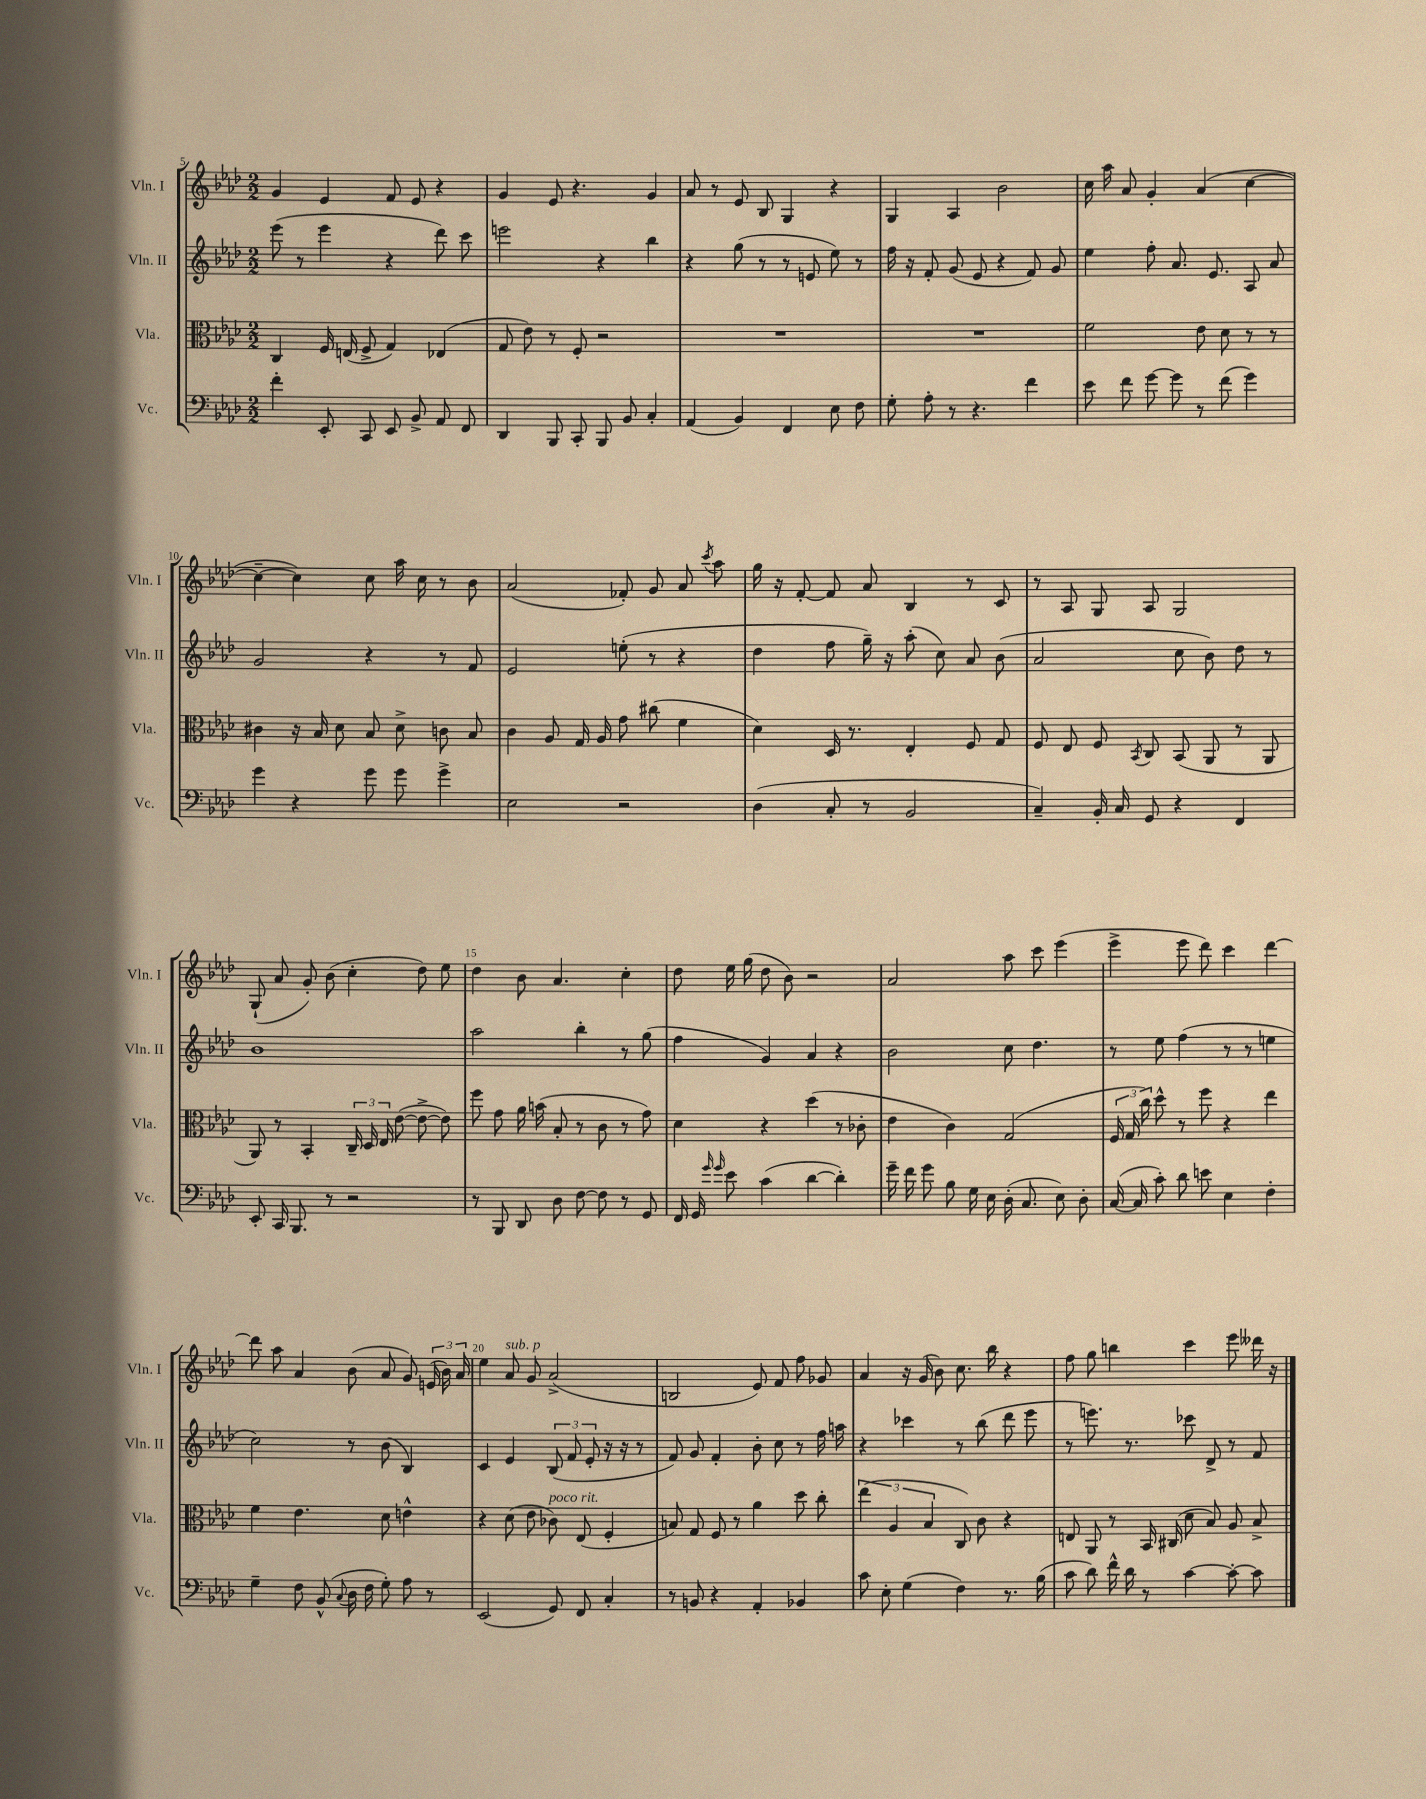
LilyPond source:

<<
\new StaffGroup <<
\new Staff = "s0" \with { instrumentName = "Vln. I" shortInstrumentName = "Vln. I" } {
    \clef treble \key aes \major \numericTimeSignature \time 2/2
    \autoBeamOff g'4 ees'4 f'8 ees'8 r4 |
    g'4 ees'8 r4. g'4 |
    aes'8 r8 ees'8 bes8 g4 r4 |
    g4 aes4 bes'2 |
    c''16 aes''16 aes'8 g'4-. aes'4( c''4~ |
    c''4~-- c''4) c''8 aes''16 c''16 r8 bes'8 |
    aes'2( fes'8-.) g'8 aes'8 \acciaccatura { c'''8 } aes''8 |
    g''16 r16 f'8~-. f'8 aes'8 bes4 r8 c'8 |
    r8 aes8 g8 aes8 g2 |
    g8-!( aes'8 g'8-.) bes'8( c''4-. des''8) ees''8 |
    des''4 bes'8 aes'4. c''4-. |
    des''8 ees''16 g''16( des''8 bes'8) r2 |
    aes'2 aes''8 c'''8 ees'''4( |
    ees'''4-> ees'''8 des'''8) c'''4 des'''4~ |
    des'''8 aes''8 aes'4 bes'8( aes'8 g'8) \tuplet 3/2 { e'16( bes'16) aes'16 } |
    ees''4 aes'8^\markup { \italic "sub. p" } g'8 aes'2->( |
    b2 ees'8) f'8 f''8 ges'8 |
    aes'4 r16 g'16( bes'8) c''8. bes''16 r4 |
    f''8 g''8 b''4 c'''4 ees'''8 deses'''16 r16 \bar "|." |
}
\new Staff = "s1" \with { instrumentName = "Vln. II" shortInstrumentName = "Vln. II" } {
    \clef treble \key aes \major \numericTimeSignature \time 2/2
    \autoBeamOff ees'''8( r8 ees'''4 r4 des'''8) c'''8 |
    e'''2 r4 bes''4 |
    r4 g''8( r8 r8 e'8 ees''8) r8 |
    f''16 r16 f'8-. g'8( ees'8 r4 f'8) g'8 |
    ees''4 f''8-. aes'8. ees'8. aes8 aes'8 |
    g'2 r4 r8 f'8 |
    ees'2 e''8-.( r8 r4 |
    des''4 f''8 g''16--) r16 aes''8-.( c''8) aes'8 bes'8( |
    aes'2 c''8 bes'8) des''8 r8 |
    bes'1 |
    aes''2 bes''4-. r8 g''8( |
    f''4 g'4) aes'4 r4 |
    bes'2 c''8 des''4. |
    r8 ees''8 f''4( r8 r8 e''4 |
    c''2) r8 bes'8( bes4) |
    c'4 ees'4 \tuplet 3/2 { bes8( f'8 ees'8-. } r16 r16 r8 |
    f'8) g'8 f'4-. bes'8-. c''8 r8 f''16 a''16 |
    r4 ces'''4 r8 bes''8( des'''8 ees'''8 |
    r8 e'''8.) r8. ces'''8 des'8-> r8 f'8 \bar "|." |
}
\new Staff = "s2" \with { instrumentName = "Vla." shortInstrumentName = "Vla." } {
    \clef alto \key aes \major \numericTimeSignature \time 2/2
    \autoBeamOff c4 f16 e16( f8-> g4) ees4( |
    g8 ees'8) r8 f8-. r2 |
    R1 |
    R1 |
    f'2 ees'8 des'8 r8 r8 |
    cis'4 r16 bes16 des'8 bes8 des'8-> c'8 bes8 |
    c'4 aes8 g16 aes16 g'8 cis''8( f'4 |
    des'4) des16 r8. ees4-. f8 g8 |
    f8 ees8 f8 \acciaccatura { bes,8 } c8 bes,8( aes,8 r8 aes,8 |
    aes,8) r8 bes,4-. \tuplet 3/2 { c16-- des16 ees16 } ees'8~( ees'8~-> ees'8) |
    f''8 g'8 aes'16 b'16( bes8-. r8 c'8 r8 g'8) |
    des'4 r4 des''4( r8 ces'8-. |
    ees'4 c'4) g2( |
    \tuplet 3/2 { f16 g16 c''16) } des''8-^ r8 f''8 r4 ees''4 |
    f'4 ees'4. des'8 e'4-^ |
    r4 des'8( ees'8 ces'8^\markup { \italic "poco rit." }) ees8( f4-. |
    b8) g8 f8 r8 aes'4 des''8 c''8-. |
    \tuplet 3/2 { ees''4( aes4 bes4 } c8) c'8 r4 |
    e8 aes,8 r8 bes,16 cis16( des'8 bes8) aes8 bes8-> \bar "|." |
}
\new Staff = "s3" \with { instrumentName = "Vc." shortInstrumentName = "Vc." } {
    \clef bass \key aes \major \numericTimeSignature \time 2/2
    \autoBeamOff f'4-. ees,8-. c,8 ees,8 bes,8-> aes,8 f,8 |
    des,4 bes,,8 c,8-. bes,,8 bes,8 c4-. |
    aes,4( bes,4) f,4 ees8 f8 |
    g8-. aes8-. r8 r4. f'4 |
    ees'8 f'8 g'8~ g'8 r8 f'8( g'4) |
    g'4 r4 g'8 g'8 g'4-> |
    ees2 r2 |
    des4( c8-. r8 bes,2 |
    c4--) bes,16-. c16 g,8 r4 f,4 |
    ees,8-. c,16 bes,,8. r8 r2 |
    r8 bes,,8 des,8 des8 f8~ f8 r8 g,8 |
    f,16 g,16 \grace { g'16 g'16 } ees'8 c'4( des'4~ des'4-.) |
    g'16-- f'16 g'8 bes8 g16 ees16 des16-.( c8. ees8) des8-. |
    c16~( c16 c'8-.) des'8 e'8 ees4 f4-. |
    g4-- f8 bes,8-^( \appoggiatura { c8 } des16 f16 g8-.) aes8 r8 |
    ees,2( g,8) f,8 c4-. |
    r8 b,8 r4 aes,4-. bes,4 |
    c'8 ees8-. g4( f4) r8. bes16( |
    c'8 des'8) f'16-^ des'16 r8 c'4~ c'8~-. c'8 \bar "|." |
}
>>
>>
\layout { \context { \Score currentBarNumber = #5 \override BarNumber.break-visibility = ##(#f #t #t) barNumberVisibility = #(every-nth-bar-number-visible 5) } }
